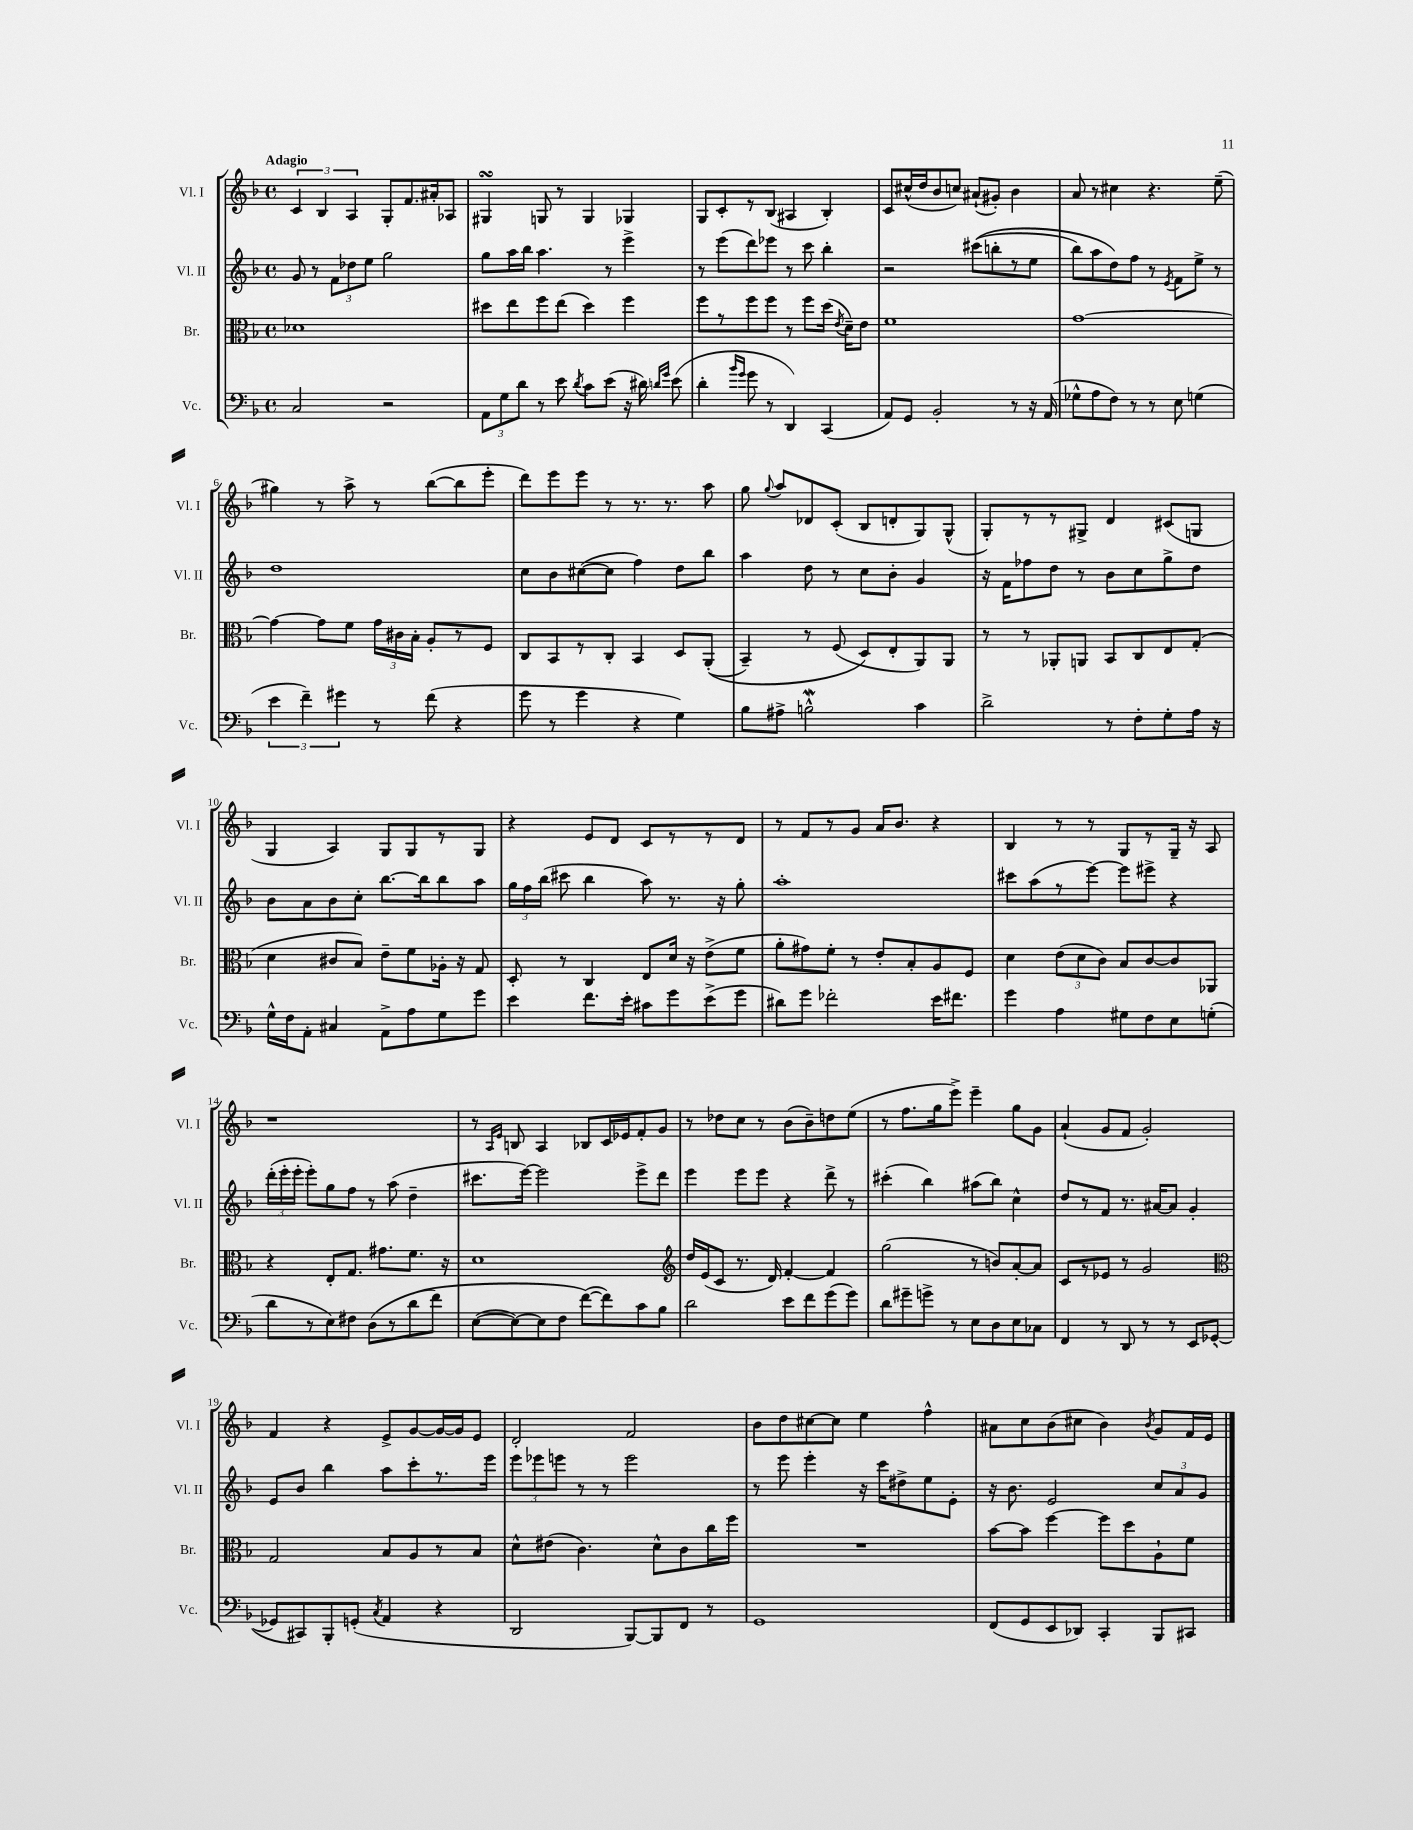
<<
\new StaffGroup <<
\new Staff = "s0" \with { instrumentName = "Vl. I" shortInstrumentName = "Vl. I" } {
    \clef treble \key f \major \defaultTimeSignature \time 4/4 \tempo "Adagio"
    \autoBeamOff \tuplet 3/2 { c'4 bes4 a4 } g8[-. f'8. ais'16-. aes8] |
    gis4\turn g8 r8 g4 ges4 |
    g8[ c'8-. r8 bes8]( ais4 bes4-.) |
    c'8[ cis''16-^( d''16 bes'8 c''8]) ais'8[-!( gis'8]-.) bes'4 |
    a'8 r8 cis''4 r4. e''8--( |
    gis''4) r8 a''8-> r8 bes''8[~( bes''8 e'''8]-. |
    d'''8[) e'''8 e'''8] r8 r8. r8. a''8 |
    g''8 \appoggiatura { g''8 } a''8[ des'8 c'8]-.( bes8[ d'8-. g8) g8]-^( |
    g8[-.) r8 r8 gis8]-> d'4 cis'8[( g8] |
    g4 a4) g8[ g8 r8 g8] |
    r4 e'8[ d'8] c'8[ r8 r8 d'8] |
    r8 f'8[ r8 g'8] a'16[ bes'8.] r4 |
    bes4 r8 r8 g8[ r8 g16]-- r16 a8 |
    r1 |
    r8 \grace { a16[ e'16] } b8 a4 bes8[ c'16 ees'16 f'8-. g'8] |
    r8 des''8[ c''8] r8 bes'8[( bes'8--) d''8 e''8]( |
    r8 f''8.[ g''16 e'''8]->) e'''4-- g''8[ g'8] |
    a'4-!( g'8[ f'8] g'2-.) |
    f'4 r4 e'8[-> g'8~ g'16~ g'16 e'8] |
    d'2-. f'2 |
    bes'8[ d''8 cis''8~ cis''8] e''4 f''4-^ |
    ais'8[ c''8 bes'8( cis''8] bes'4) \acciaccatura { bes'8 } g'8[ f'16 e'16] \bar "|." |
}
\new Staff = "s1" \with { instrumentName = "Vl. II" shortInstrumentName = "Vl. II" } {
    \clef treble \key f \major \defaultTimeSignature \time 4/4
    \autoBeamOff g'8 r8 \tuplet 3/2 { f'8[ des''8 e''8] } g''2 |
    g''8[ a''16 bes''16] a''4. r8 e'''4-> |
    r8 e'''8[( d'''8) ees'''8] r8 c'''8 bes''4-. |
    r2 cis'''8[(\( b''8-. r8 e''8] |
    bes''8[) a''8 d''8\) f''8] r8 \acciaccatura { e'8 } f'8[ e''8]-> r8 |
    d''1 |
    c''8[ bes'8 cis''8~( cis''8] f''4) d''8[ bes''8] |
    a''4 d''8 r8 c''8[ bes'8]-. g'4 |
    r16 f'16[ fes''8 d''8] r8 bes'8[ c''8 g''8-> d''8] |
    bes'8[ a'8 bes'8 c''8]-. bes''8.[~ bes''16 bes''8 a''8] |
    \tuplet 3/2 { g''16[ f''16 bes''16]( } cis'''8 bes''4 a''8) r8. r16 g''8-. |
    a''1-. |
    cis'''8[ a''8( r8 e'''8]~) e'''8[ eis'''8]-> r4 |
    \tuplet 3/2 { d'''16[-.( e'''16-. e'''16]-. } e'''8[-.) g''8 f''8] r8 a''8( d''4-- |
    cis'''8.[ e'''16]~) e'''2 e'''8[-> d'''8] |
    e'''4 e'''8[ e'''8] r4 d'''8-> r8 |
    cis'''4-.( bes''4) ais''8[( bes''8]) c''4-^ |
    d''8[ r8 f'8] r8. ais'16[~ ais'8] g'4-. |
    e'8[ bes'8] bes''4 a''8[ c'''8-. r8. e'''16] |
    \tuplet 3/2 { e'''8[ ees'''8 e'''8] } r8 r8 e'''2 |
    r8 e'''8 e'''4-. r16 c'''16[ dis''8-> e''8 e'8]-. |
    r16 bes'8. e'2 \tuplet 3/2 { c''8[ a'8 g'8] } \bar "|." |
}
\new Staff = "s2" \with { instrumentName = "Br." shortInstrumentName = "Br." } {
    \clef alto \key f \major \defaultTimeSignature \time 4/4
    \autoBeamOff des'1 |
    dis''8[ e''8 f''8 e''8]( dis''4) f''4 |
    f''8[ r8 f''8 f''8] r8 f''8[ d''16]( \acciaccatura { e'8 } d'16[--) e'8] |
    f'1 |
    g'1~ |
    g'4~ g'8[ f'8] \tuplet 3/2 { g'16[ cis'16 bes16]-. } a8[-. r8 f8] |
    c8[ bes,8 r8 c8]-. bes,4 d8[ a,8]-.(\( |
    bes,4--) r8 f8( d8[\) e8-. a,8) a,8] |
    r8 r8 aes,8[-. a,8] bes,8[ c8 e8 g8]-.( |
    d'4 cis'8[ bes8]) e'8[-- f'8 aes16]-. r16 g8 |
    d8-. r8 c4 e8[ d'16] r16 e'8[->( f'8] |
    a'8[-. gis'8) f'8]-. r8 e'8[-. bes8-. a8 f8] |
    d'4 \tuplet 3/2 { e'8[( d'8 c'8]) } bes8[ c'8~ c'8 aes,8] |
    r4 e8[-. g8.] gis'8.[ f'8.] r16 |
    d'1 |
    \clef treble d''16[ e'16( c'8] r8. d'16) f'4~-. f'4 |
    g''2( r8 b'8[) a'8~-. a'8] |
    c'8[ r8 ees'8] r8 g'2 |
    \clef alto g2 bes8[ a8 r8 bes8] |
    d'8[-^ eis'8]( c'4.) d'8[-^ c'8 c''16 f''16] |
    R1 |
    bes'8[~ bes'8] f''4~ f''8[ d''8 a8-! f'8] \bar "|." |
}
\new Staff = "s3" \with { instrumentName = "Vc." shortInstrumentName = "Vc." } {
    \clef bass \key f \major \defaultTimeSignature \time 4/4
    \autoBeamOff c2 r2 |
    \tuplet 3/2 { a,8[ g8 d'8] } r8 e'8 \acciaccatura { d'8 } c'8[ e'8]( r16 dis'16) \grace { d'16[ g'16] } e'8( |
    d'4-. \grace { bes'16[ g'16] } g'8 r8 d,4) c,4( |
    a,8[) g,8] bes,2-. r8 r16 a,16( |
    ges8[-^ a8 f8]) r8 r8 e8 g4( |
    \tuplet 3/2 { e'4 f'4--) gis'4 } r8 f'8( r4 |
    g'8 r8 g'4 r4 g4) |
    bes8[ ais8]-> b2-^\mordent c'4 |
    d'2-> r8 f8[-. g8-. a16] r16 |
    g16[-^ f16 a,8]-. cis4 a,8[-> a8 g8 g'8] |
    e'4 f'8.[ e'16]-. cis'8[ g'8 e'8->( g'8] |
    dis'8[) g'8] fes'2-. e'16[ fis'8.] |
    g'4 a4 gis8[ f8 e8 g8]-.( |
    d'8[ r8 e8) fis8] d8[( r8 d'8\( f'8]) |
    e8[~( e8~) e8 f8] f'8[~(\) f'8) c'8 bes8] |
    d'2 e'8[ f'8 g'8( g'8]) |
    d'8[ gis'8-- g'8]-> r8 e8[ d8 e8 ces8] |
    f,4 r8 d,8 r8 r8 e,8[ ges,8]~-.( |
    ges,8[ cis,8) bes,,8-. g,8]-.( \acciaccatura { c8 } a,4 r4 |
    d,2 bes,,8[~) bes,,8 f,8] r8 |
    g,1 |
    f,8[( g,8 e,8 des,8]) c,4-. bes,,8[ cis,8] \bar "|." |
}
>>
>>
